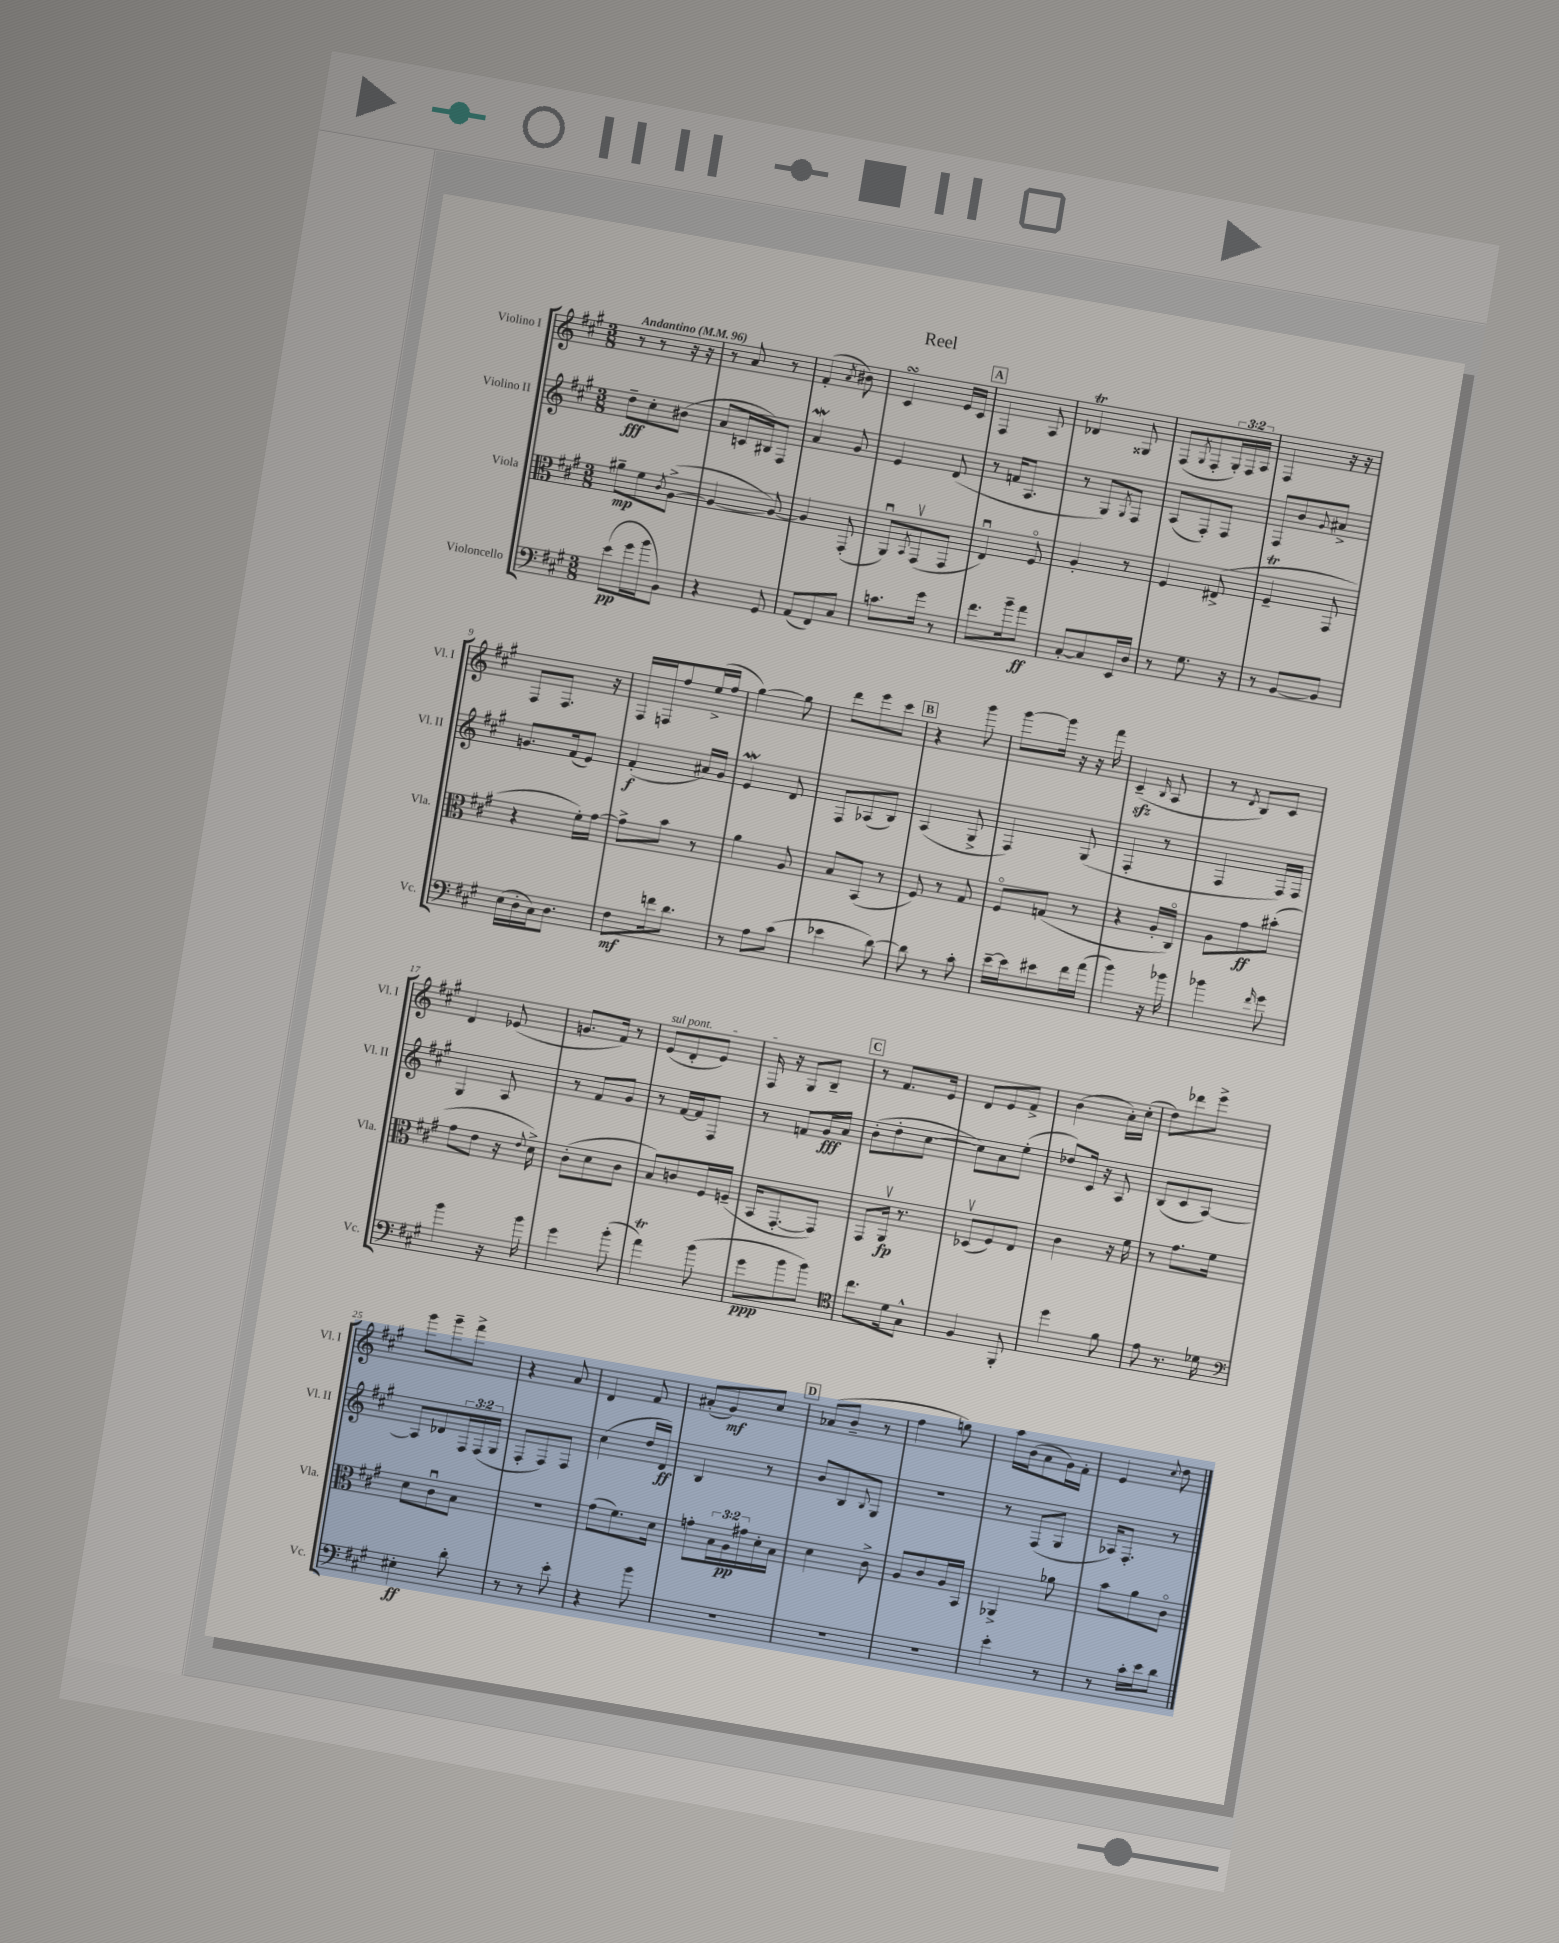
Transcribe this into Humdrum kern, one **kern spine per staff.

**kern	**dynam	**kern	**dynam	**kern	**dynam	**kern	**dynam
*part4	*part4	*part3	*part3	*part2	*part2	*part1	*part1
*staff4	*staff4	*staff3	*staff3	*staff2	*staff2	*staff1	*staff1
*I"Violoncello	*	*I"Viola	*	*I"Violino II	*	*I"Violino I	*
*I'Vc.	*	*I'Vla.	*	*I'Vl. II	*	*I'Vl. I	*
*clefF4	*	*clefC3	*	*clefG2	*	*clefG2	*
*k[f#c#g#]	*	*k[f#c#g#]	*	*k[f#c#g#]	*	*k[f#c#g#]	*
*M3/8	*	*M3/8	*	*M3/8	*	*M3/8	*
*MM96	*	*MM96	*	*MM96	*	*MM96	*
=1	=1	=1	=1	=1	=1	=1	=1
!	!	!	!	!	!	!LO:TX:a:B:t=Andantino	!
(8e\L	pp	8a#X~\L	mp	8dd~\L	fff	8r	.
16g#\L	.	8f#\	.	8cc#'\	.	8r	.
16b\J	.	.	.	.	.	.	.
.	.	8qc#/	.	.	.	.	.
8BB\J)	.	([8A^\J	.	(8b#X\J	.	16r	.
.	.	.	.	.	.	16r	.
=2	=2	=2	=2	=2	=2	=2	=2
4r	.	4A/_	.	8a/L	.	8r	.
.	.	.	.	16cn/L	.	8a/	.
.	.	.	.	16B#X/J)	.	.	.
8GG#/	.	8A/_)	.	8F#/J	.	8r	.
=3	=3	=3	=3	=3	=3	=3	=3
(8AA/L	.	4A/]	.	4aw/	.	(4f#'/	.
8FF#/)	.	.	.	.	.	.	.
.	.	.	.	.	.	8qa/	.
8C#/J	.	(8GG#'/	.	8g#/	.	8b#X\)	.
=4	=4	=4	=4	=4	=4	=4	=4
8.cn\L	.	8AAu/L)	.	4e/	.	4c#sSsS/	.
.	.	8qBB/	.	.	.	.	.
.	.	(8GG#v/	.	.	.	.	.
16g#\Jk	.	.	.	.	.	.	.
8r	.	8GG#/J	.	(8d/	.	16e/LL	.
.	.	.	.	.	.	16c#/JJ	.
!!LO:REH:place=s1:t=A
=5	=5	=5	=5	=5	=5	=5	=5
8.f#\L	.	4Eu/)	.	8r	.	4F#/	.
.	.	.	.	16fn/KL	.	.	.
16b~\k	.	.	.	8.A/J	.	.	.
8a\J	ff	8F#/	.	.	.	8A/	.
=6	=6	=6	=6	=6	=6	=6	=6
[8C#'/L	.	4A'/	.	8r	.	4d-XT/	.
8C#/]	.	.	.	8G#/L)	.	.	.
.	.	.	.	8qG#/	.	.	.
16EE/L	.	8r	.	8F#/J	.	8G##X/	.
16D/JJ	.	.	.	.	.	.	.
=7	=7	=7	=7	=7	=7	=7	=7
8r	.	4F#/	.	(8A/L	.	(8F#/L	.
.	.	.	.	.	.	8qG#/	.
8.G#\	.	.	.	8F#'/)	.	8F#'/	.
.	.	(8E#X^/	.	8F#/J	.	24G#'/L)	.
.	.	.	.	.	.	24F#/	.
16r	.	.	.	.	.	.	.
.	.	.	.	.	.	24A/JJ	.
=8	=8	=8	=8	=8	=8	=8	=8
8r	.	4F#T~/	.	8F#/L	.	4F#/	.
[8BB/L	.	.	.	8b/	.	.	.
.	.	.	.	8qqg#/	.	.	.
8BB/J]	.	8GG#/	.	8a#X^/J	.	16r	.
.	.	.	.	.	.	16r	.
!!LO:LB:g=z
=9	=9	=9	=9	=9	=9	=9	=9
(16E\LL	.	4r	.	8.gn/L	.	8F#/L	.
16D'\	.	.	.	.	.	.	.
16C#\J)	.	.	.	.	.	8.F#/J	.
8.D\J	.	.	.	(16f#/k	.	.	.
.	.	16f#'\LL)	.	8e/J)	.	.	.
.	.	[16g#\JJ	.	.	.	16r	.
=10	=10	=10	=10	=10	=10	=10	=10
8F#\L	mf	8g#^\L]	.	(4f#'/	f	16F#/LL	.
.	.	.	.	.	.	16Fn/J	.
16fn\k	.	8b\J	.	.	.	8ff#/	.
8.d\J	.	.	.	.	.	.	.
.	.	8r	.	16a#X/LL)	.	(16ee^/L	.
.	.	.	.	16g#/JJ	.	16ff#/JJ	.
=11	=11	=11	=11	=11	=11	=11	=11
8r	.	4a\	.	4eW/	.	[4gg#\)	.
8A\L	.	.	.	.	.	.	.
(8c#\J	.	8A/	.	8d/	.	8gg#\]	.
=12	=12	=12	=12	=12	=12	=12	=12
4e-X\	.	8B/L	.	8F#/L	.	8ddd\L	.
.	.	(8BB/J	.	(8A-X/	.	8eee\	.
[8d\)	.	8r	.	8B/J)	.	8ccc#\J	.
!!LO:REH:place=s1:t=B
=13	=13	=13	=13	=13	=13	=13	=13
8d\]	.	8F#/)	.	(4A/	.	4r	.
8r	.	8r	.	.	.	.	.
8c#'\	.	8G#/	.	8G#^/	.	8ggg#\	.
=14	=14	=14	=14	=14	=14	=14	=14
[16e~\LL	.	8F#/L	.	4F#/)	.	[8ggg#\L	.
16e\J]	.	.	.	.	.	.	.
8e#X\	.	(8Gn/J	.	.	.	16ggg#\Jk]	.
.	.	.	.	.	.	16r	.
16f#\L	.	8r	.	(8G#/	.	16r	.
(16a\JJ	.	.	.	.	.	16fff#\	.
=15	=15	=15	=15	=15	=15	=15	=15
4b\)	.	4r	.	4F#'/	.	(4c#zz~/	.
.	.	.	.	.	.	16qqB/	.
16r	.	16A'/LL	.	8r	.	8A/	.
16b-X\	.	16C#/JJ)	.	.	.	.	.
=16	=16	=16	=16	=16	=16	=16	=16
4b-X\	.	8A\L	.	4F#/	.	8r	.
.	.	.	.	.	.	8qd/	.
.	.	8g#\	ff	.	.	8B/L)	.
16qqf#/	.	.	.	.	.	.	.
8g#\	.	(8b#X'\J	.	16F#/LL)	.	8c#/J	.
.	.	.	.	16F#/JJ	.	.	.
!!LO:LB:g=z
=17	=17	=17	=17	=17	=17	=17	=17
4b\	.	8g#\L	.	4G#/	.	4d/	.
.	.	8e\J	.	.	.	.	.
16r	.	16r	.	8A/	.	(8e-X/	.
.	.	8qqe/	.	.	.	.	.
16b\	.	16d^\)	.	.	.	.	.
=18	=18	=18	=18	=18	=18	=18	=18
4g#\	.	(8c#'\L	.	8r	.	8.gn/L	.
.	.	8d\	.	8f#/L	.	.	.
.	.	.	.	.	.	16f#/Jk)	.
(8b'\	.	8c#\J	.	8g#/J	.	8r	.
=19	=19	=19	=19	=19	=19	=19	=19
!	!	!	!	!	!	!LO:TX:a:i:t=sul pont.	!
4aT\)	.	8B/L)	.	8r	.	(8e/L	.
.	.	8cn/	.	[16f#/LL	.	8d'/	.
.	.	.	.	16f#/J]	.	.	.
(8b\	.	16F#/L	.	8F#/J	.	8e/J)	.
.	.	(16Fn~/JJ	.	.	.	.	.
=20	=20	=20	=20	=20	=20	=20	=20
8g#\L	ppp	16BB/KL	.	8r	.	16F#/	.
.	.	[8.GG#'/	.	.	.	16r	.
8b\	.	.	.	8fn/L	.	8G#/L	.
8b\J)	.	8GG#/J])	.	16g#/L	fff	8B~/J	.
.	.	.	.	16a/JJ	.	.	.
!!LO:REH:place=s1:t=C
=21	=21	=21	=21	=21	=21	=21	=21
*clefC4	*	*	*	*	*	*	*
8.cc#\L	.	8GG#/L	.	(8b'\L	.	8r	.
.	.	16AAv/Jk	fp	8dd'\	.	8.f#/L	.
16d\k	.	8.r	.	.	.	.	.
8G#^^\J	.	.	.	[8cc#\J	.	.	.
.	.	.	.	.	.	16e/Jk	.
=22	=22	=22	=22	=22	=22	=22	=22
4F#/	.	(8D-Xv/L	.	8cc#\L])	.	8d/L	.
.	.	8F#/)	.	8a\	.	8e/	.
8FF#'/	.	8E/J	.	(8ee'\J	.	8f#^/J	.
=23	=23	=23	=23	=23	=23	=23	=23
4dd\	.	4c#\	.	8dd-X/L)	.	(4b\	.
.	.	.	.	16c#/Jk	.	.	.
.	.	.	.	16r	.	.	.
8f#\	.	16r	.	8A/	.	16a'\LL)	.
.	.	16f#\	.	.	.	(16cc#'\JJ	.
=24	=24	=24	=24	=24	=24	=24	=24
8e\	.	8r	.	(8B/L	.	8dd\L)	.
8.r	.	8.g#\L	.	8c#/	.	8ddd-X\	.
.	.	.	.	[8A/J)	.	8eee^\J	.
16d-X\	.	16f#\Jk	.	.	.	.	.
!!LO:LB:g=z
=25	=25	=25	=25	=25	=25	=25	=25
*clefF4	*	*	*	*	*	*	*
4E#X'\	ff	8d\L	.	8A/L]	.	8ggg#\L	.
.	.	8c#u\	.	8d-X/	.	8ggg#~\	.
8d'\	.	8B\J	.	24F#/L	.	8fff#^\J	.
.	.	.	.	(24F#/	.	.	.
.	.	.	.	24G#/JJ	.	.	.
=26	=26	=26	=26	=26	=26	=26	=26
8r	.	4.r	.	8F#'/L	.	4r	.
8r	.	.	.	8F#/)	.	.	.
8e'\	.	.	.	8F#/J	.	8a/	.
=27	=27	=27	=27	=27	=27	=27	=27
4r	.	(8g#\L	.	(4cc#\	.	4d/	.
.	.	8.f#\)	.	.	.	.	.
8b\	.	.	.	16dd/LL	.	8f#/	.
.	.	16d\Jk	.	16d/JJ)	ff	.	.
=28	=28	=28	=28	=28	=28	=28	=28
4.r	.	8gn'\L	.	4B/	.	(8a#X'/L	.
.	.	24B\L	.	.	.	8g#/)	mf
.	.	24A\	pp	.	.	.	.
.	.	24g#X\	.	.	.	.	.
.	.	16d'\	.	8r	.	8cc#/J	.
.	.	16B\JJ	.	.	.	.	.
!!LO:REH:place=s1:t=D
=29	=29	=29	=29	=29	=29	=29	=29
4.r	.	4d\	.	8b/L	.	(8a-X/L	.
.	.	.	.	8B/	.	8b~/J	.
.	.	.	.	8qqB/	.	.	.
.	.	8c#^\	.	8G#/J	.	8r	.
=30	=30	=30	=30	=30	=30	=30	=30
4.r	.	8A/L	.	4.r	.	4ff#\	.
.	.	8c#/	.	.	.	.	.
.	.	16A/L	.	.	.	8ggn\)	.
.	.	16BB/JJ	.	.	.	.	.
=31	=31	=31	=31	=31	=31	=31	=31
4e'\	.	4AA-X^/	.	8r	.	16aa\LL	.
.	.	.	.	.	.	(16b\J	.
.	.	.	.	(8F#/L	.	8a\	.
8r	.	8a-X\	.	8G#/J	.	16g#\L)	.
.	.	.	.	.	.	16f#'\JJ	.
=32	=32	=32	=32	=32	=32	=32	=32
8r	.	8b\L	.	16A-X/KL)	.	4e/	.
.	.	.	.	8.F#'/J	.	.	.
16c#'\LL	.	8a\	.	.	.	.	.
16e\J	.	.	.	.	.	.	.
.	.	.	.	.	.	8qqcc#/	.
8d\J	.	8c#\J	.	8r	.	8dd\	.
==	==	==	==	==	==	==	==
*-	*-	*-	*-	*-	*-	*-	*-
